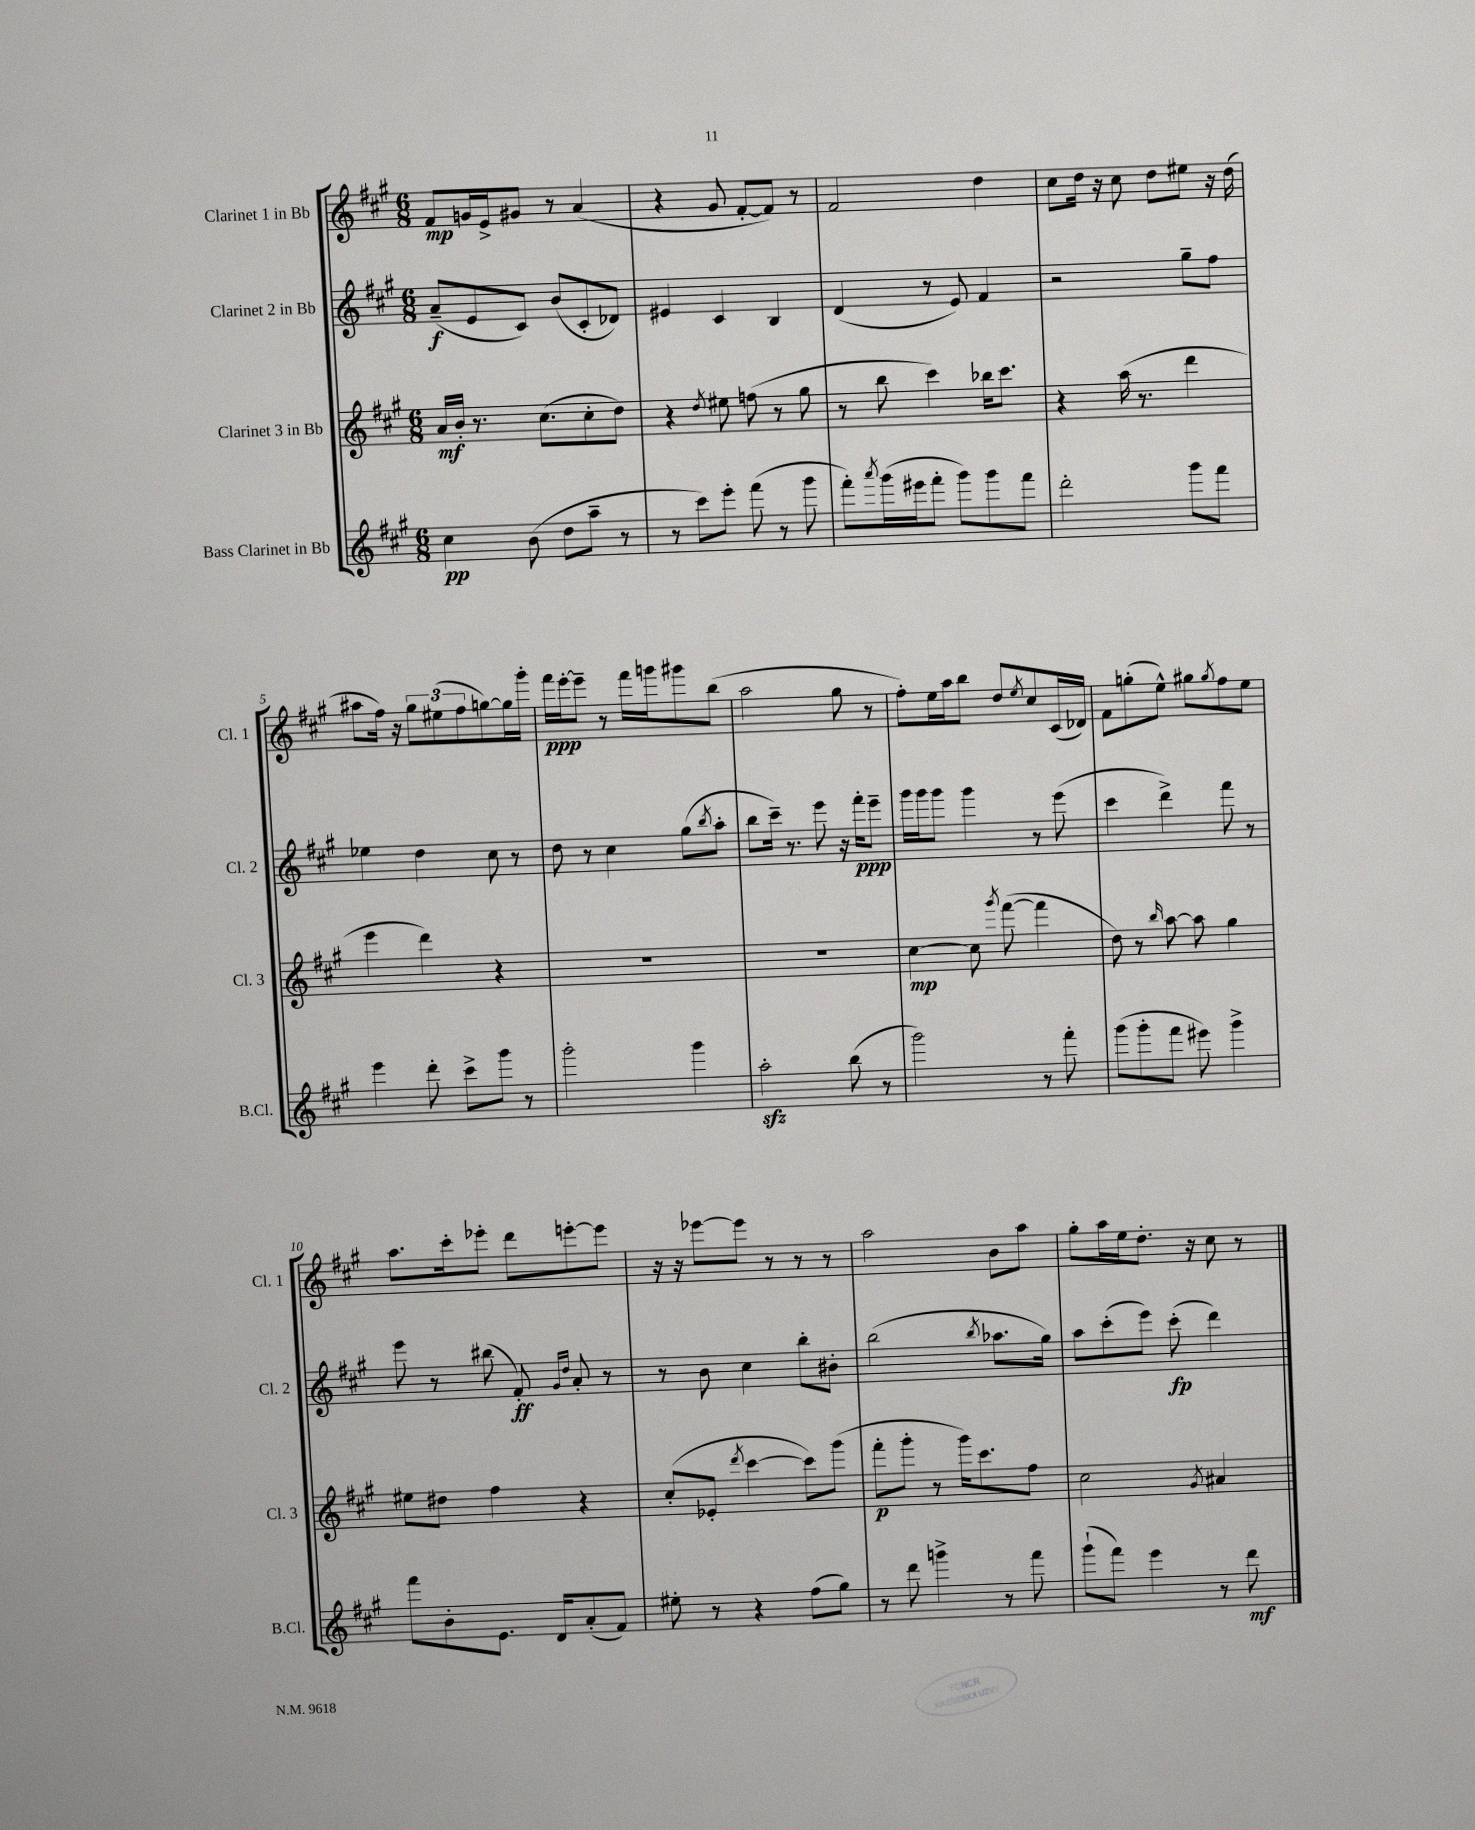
<<
\new StaffGroup <<
\new Staff = "s0" \with { instrumentName = "Clarinet 1 in Bb" shortInstrumentName = "Cl. 1" } {
    \clef treble \key a \major \numericTimeSignature \time 6/8
    fis'8\mp g'16 e'16-> gis'8 r8 a'4( |
    r4 gis'8 fis'8~-. fis'8) r8 |
    fis'2 d''4 |
    cis''8 d''16 r16 cis''8 d''8 eis''8 r16 d''16( |
    ais''8 fis''16) r16 \tuplet 3/2 { gis''8 eis''8( fis''8 } g''8~) g''16 gis'''16-. |
    fis'''16\ppp e'''16~-. e'''8-- r8 fis'''16 g'''16 gis'''8 b''8( |
    a''2 gis''8 r8 |
    fis''8-.) e''16 a''16 b''8 d''8 \acciaccatura { e''8 } cis''8 cis'16( des'16) |
    fis'8 g''8-.( e''8-^) gis''8 \acciaccatura { gis''8 } fis''8 e''8 |
    a''8. cis'''16-. ees'''8-. d'''8 e'''8~-. e'''8 |
    r16 r16 ees'''8~ ees'''8 r8 r8 r8 |
    a''2 b'8 a''8 |
    gis''8-. a''16 e''16 d''8.-. r16 cis''8 r8 \bar "|." |
}
\new Staff = "s1" \with { instrumentName = "Clarinet 2 in Bb" shortInstrumentName = "Cl. 2" } {
    \clef treble \key a \major \numericTimeSignature \time 6/8
    a'8--\f( e'8 cis'8) b'8( cis'8-. des'8) |
    eis'4 cis'4 b4 |
    d'4( r8 e'8) fis'4 |
    r2 gis''8-- fis''8 |
    ees''4 d''4 cis''8 r8 |
    d''8 r8 cis''4 gis''8( \acciaccatura { b''8 } a''8-. |
    b''8 cis'''16--) r8. e'''8 r16 fis'''16-.\ppp e'''8-- |
    gis'''16 gis'''16 gis'''8 gis'''4 r8 e'''8( |
    cis'''4 d'''4->) fis'''8 r8 |
    e'''8 r8 bis''8( fis'8-.\ff) \grace { gis'16 d''16 } a'8-. r8 |
    r8 b'8 cis''4 b''8-. bis'8-. |
    b''2( \acciaccatura { b''8 } aes''8. gis''16) |
    a''8 cis'''8-.( e'''8) cis'''8-.\fp( d'''4) \bar "|." |
}
\new Staff = "s2" \with { instrumentName = "Clarinet 3 in Bb" shortInstrumentName = "Cl. 3" } {
    \clef treble \key a \major \numericTimeSignature \time 6/8
    a'16\mf b'16-. r8. cis''8.( cis''8-. d''8) |
    r4 \acciaccatura { d''8 } eis''8 f''8( r8 gis''8 |
    r8 b''8 cis'''4) bes''16 cis'''8. |
    r4 a''16( r8. d'''4 |
    e'''4 d'''4) r4 |
    R2. |
    R2. |
    cis''4~\mp cis''8 \acciaccatura { gis'''8 } fis'''8~( fis'''4 |
    d''8) r8 \grace { b''16 } a''8~ a''8 gis''4 |
    eis''8 dis''8 fis''4 r4 |
    cis''8-.( ees'8-. \acciaccatura { d'''8 } cis'''4~ cis'''8) gis'''8( |
    fis'''8-.\p gis'''8-. r8 gis'''16) cis'''8. fis''8 |
    cis''2 \acciaccatura { gis'8 } ais'4 \bar "|." |
}
\new Staff = "s3" \with { instrumentName = "Bass Clarinet in Bb" shortInstrumentName = "B.Cl." } {
    \clef treble \key a \major \numericTimeSignature \time 6/8
    cis''4\pp b'8( d''8 a''8-- r8 |
    r8 cis'''8) e'''8-. fis'''8( r8 gis'''8 |
    fis'''8-.) \acciaccatura { a'''8 } gis'''16( eis'''16 fis'''8-. gis'''8) gis'''8 fis'''8 |
    d'''2-. gis'''8 fis'''8 |
    e'''4 d'''8-. cis'''8-> gis'''8 r8 |
    gis'''2-. gis'''4 |
    a''2-.\sfz b''8( r8 |
    gis'''2) r8 fis'''8-. |
    gis'''8( gis'''8-. fis'''8 eis'''8) gis'''4-> |
    fis'''8 b'8-. e'8. d'16 a'8-.( fis'8) |
    eis''8-. r8 r4 fis''8( gis''8) |
    r8 d'''8 g'''4-> r8 fis'''8 |
    gis'''8-!( fis'''8) e'''4 r8 d'''8\mf \bar "|." |
}
>>
>>
